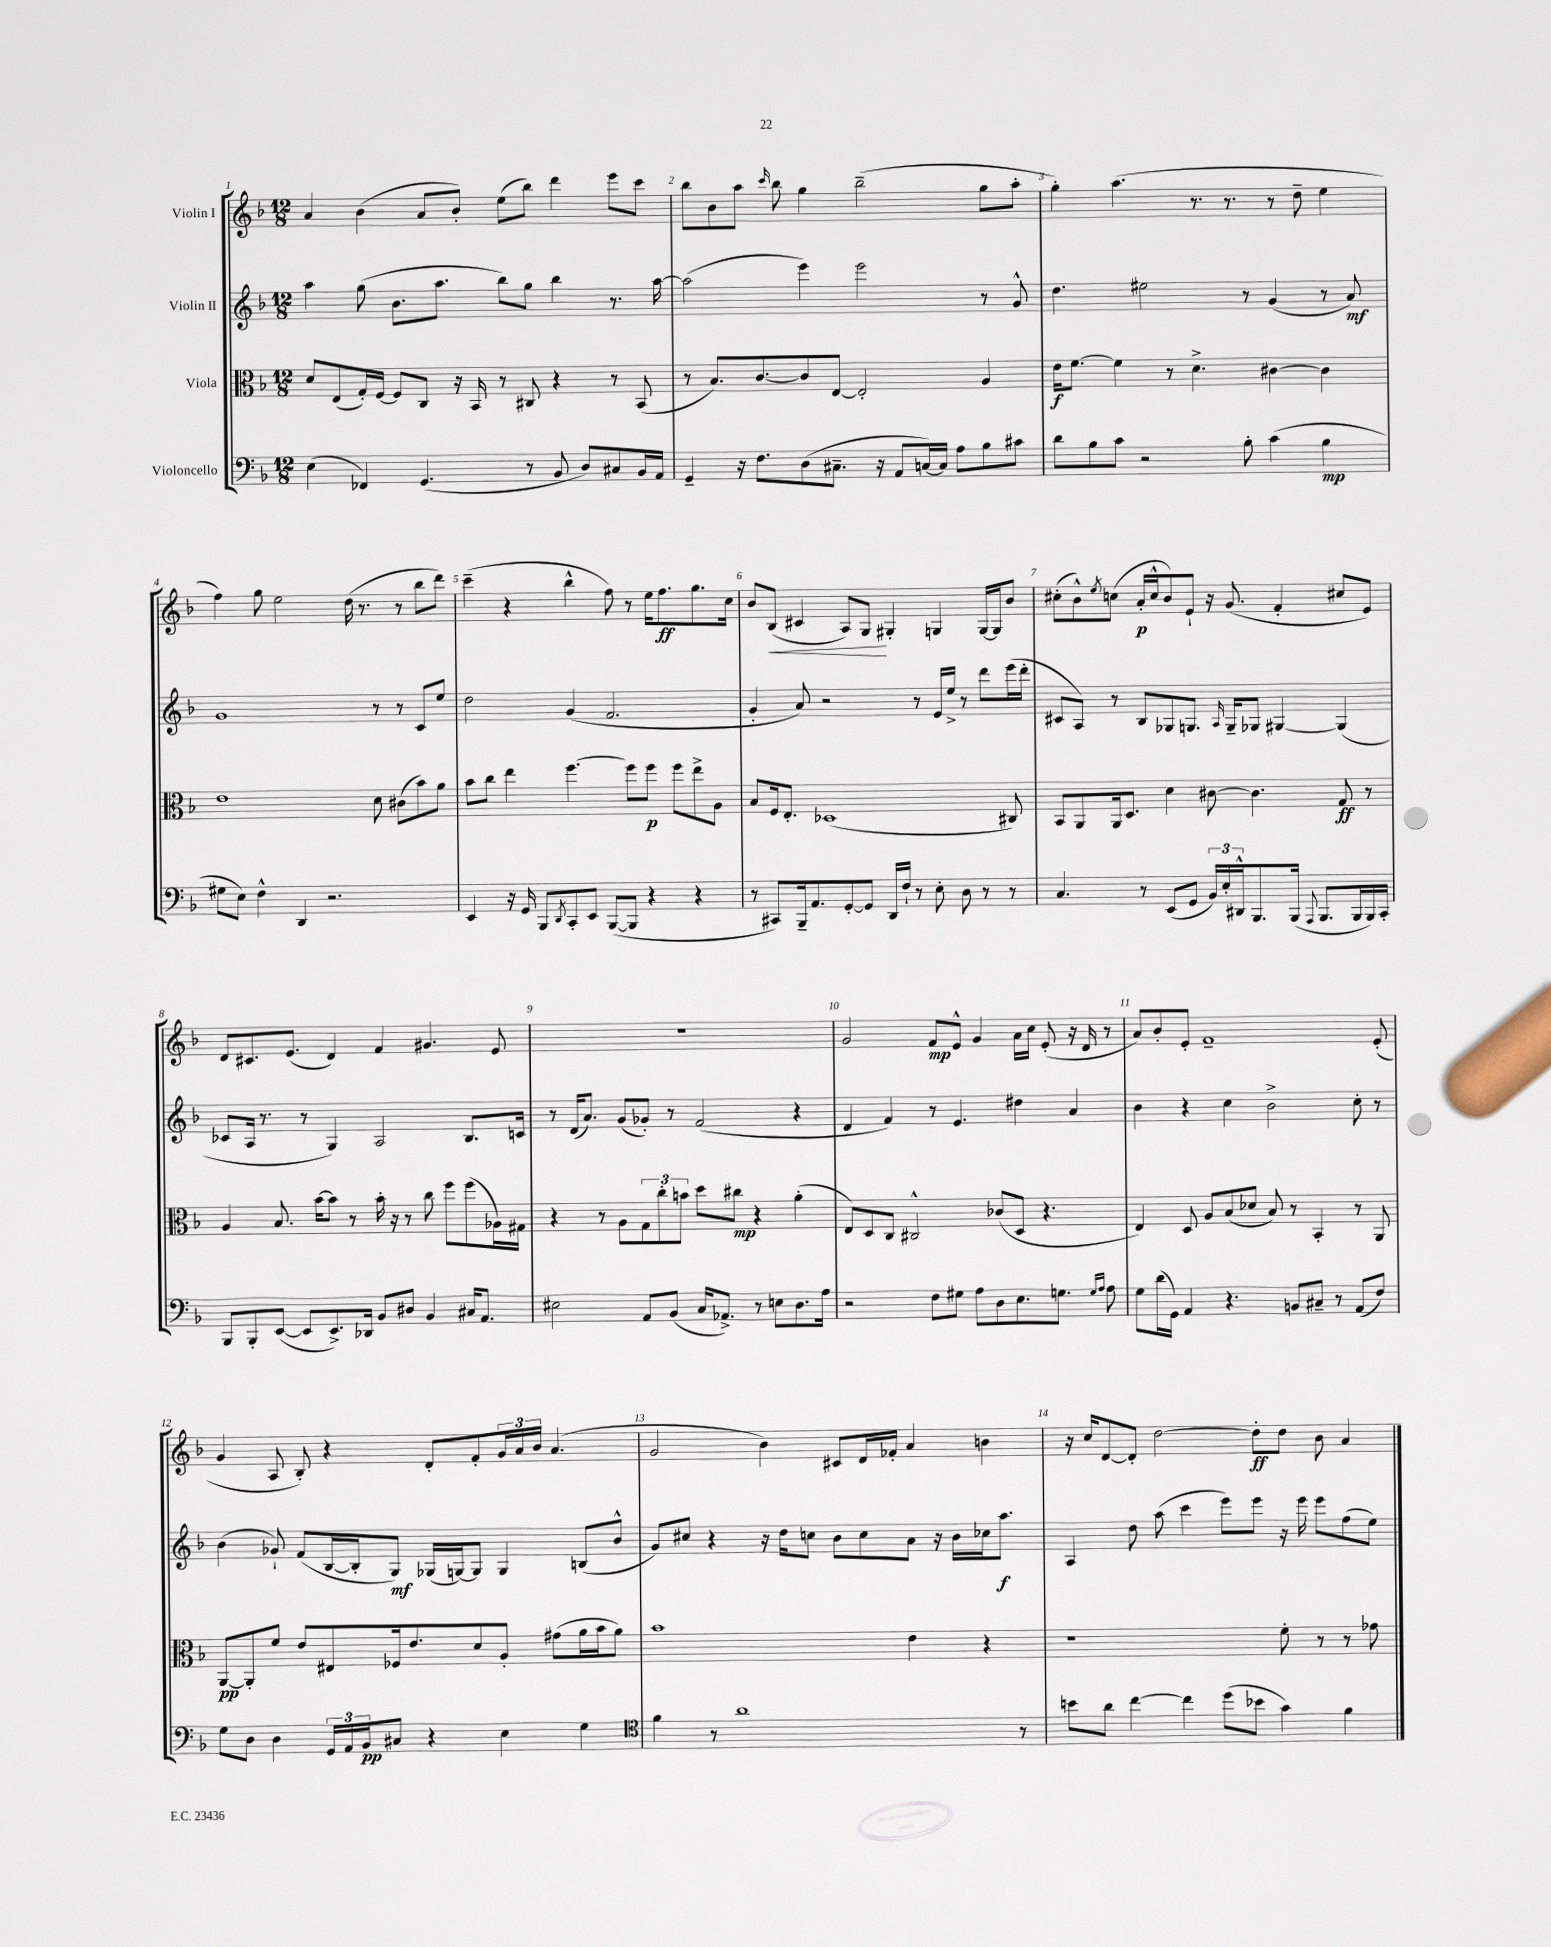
<<
\new StaffGroup <<
\new Staff = "s0" \with { instrumentName = "Violin I" } {
    \clef treble \key f \major \numericTimeSignature \time 12/8
    a'4 bes'4( a'8 bes'8-.) e''8( bes''8) d'''4 e'''8 c'''8 |
    bes''8 bes'8 a''8 \grace { c'''16 } bes''8 g''4 bes''2--( g''8 a''8-. |
    g''4-.) a''4.( r8. r8. r8 d''8-- e''4 |
    f''4) g''8 e''2 d''16( r8. r8 bes''8 d'''8) |
    c'''4--( r4 bes''4-^ f''8) r8 e''16 f''8.\ff g''8. c''16 |
    bes'8 bes8\<( cis'4 a8) g8\! gis4-. g4 g16~ g16 bes'8 |
    cis''8-.( bes'8-^) \acciaccatura { e''8 } c''8( a'16-.\p c''16-^ bes'8) e'8-! r16 g'8.( f'4-. cis''8 e'8) |
    d'8 cis'8. e'8.( d'4) f'4 gis'4. e'8 |
    R1. |
    g'2 f'8\mp e'8-^ g'4 a'16 c''16 e'8-.( r16 d'16 r8 |
    a'8) bes'8-. e'8-. f'1-- e'8-.( |
    g'4 a8 bes8-.) r4 d'8-. f'8-. \tuplet 3/2 { g'16 a'16 bes'16 } a'4.( |
    g'2 bes'4) cis'8 d'16 fes'16-. a'4 b'4 |
    r16 c''16 d'8~ d'8-. d''2~ d''8-.\ff d''8 bes'8 a'4 \bar "|." |
}
\new Staff = "s1" \with { instrumentName = "Violin II" } {
    \clef treble \key f \major \numericTimeSignature \time 12/8
    a''4 g''8( bes'8. a''8. bes''8) g''8 bes''4 r8. a''16~ |
    a''2( e'''4) e'''2 r8 g'8-^ |
    d''4. eis''2 r8 g'4( r8 a'8\mf) |
    g'1 r8 r8 c'8 e''8 |
    d''2 g'4( f'2. |
    g'4-. a'8) r2 r8 e'16 e''16-> r8 d'''8 e'''16( d'''16-. |
    cis'8 a8) r8 bes8 ges8 g8. \grace { a16 } g16-- ges8 gis4~ gis4( |
    ces'8 a16 r8. r8 g4) a2 bes8. c'16 |
    r8 d'16( a'8.) g'8( ges'8-.) r8 f'2( r4 |
    d'4 f'4) r8 e'4. dis''4 a'4 |
    bes'4 r4 c''4 bes'2-> c''8-. r8 |
    bes'4( ges'8-!) f'8( bes16~ bes16-. g8\mf) ges16( g16~) g8 g4 b8( bes'8-^ |
    g'8) cis''8 r4 r16 d''16 c''8 bes'8 c''8 a'8 r16 bes'16 ces''16 a''8.\f |
    a4 d''8 a''8( c'''4 e'''8) e'''8 r16 e'''16 e'''8 f''8( e''8) \bar "|." |
}
\new Staff = "s2" \with { instrumentName = "Viola" } {
    \clef alto \key f \major \numericTimeSignature \time 12/8
    d'8 e8( g16-.) f16~ f8 c8 r16 bes,16 r8 cis8 r4 r8 bes,8( |
    r8 bes8.) c'8.~ c'8 e8~ e2-. a4 |
    e'16\f f'8.~ f'4 r8 d'4.-> cis'4~ cis'4 |
    e'1 d'8 cis'8( bes'8) a'8 |
    bes'8 c''8 e''4 f''4.~ f''8 f''8\p f''8 e''8-> a8 |
    bes8 f16 e8.-. des1( cis8) |
    bes,8 a,8 a,16 d8. d'4 cis'8~ cis'4. g8\ff r8 |
    a4 bes8. bes'16~ bes'8 r8 bes'16-. r16 r8 c''8 f''8 f''8( aes16) gis16 |
    r4 r8 a8 \tuplet 3/2 { g8 c''8-. b'8 } d''8 cis''8\mp r4 a'4-.( |
    e8) d8 c8 cis2-^ ces'8( d8 r4. |
    e4) d8 a8 bes8( des'8 bes8) r8 bes,4-. r8 a,8 |
    a,8~\pp a,8-. f'8 e'8 eis8 fes16 e'8. d'8 a8-. gis'8( a'16 bes'16 a'8) |
    bes'1 e'4 r4 |
    r1 f'8-. r8 r8 ges'8 \bar "|." |
}
\new Staff = "s3" \with { instrumentName = "Violoncello" } {
    \clef bass \key f \major \numericTimeSignature \time 12/8
    e4( fes,4) g,4.( r8 bes,8 d8) cis8 bes,16 a,16 |
    g,4-- r16 f8. d8( cis8.-- r16 a,8 c16~) c16 a8 bes8 cis'8 |
    d'8 bes8 c'8 r2 bes8-. c'4( bes4\mp |
    gis8 e8) f4-^ d,4 r2. |
    e,4 r16 g,16 bes,,8 \acciaccatura { d,8 } c,8-. e,8 bes,,8~( bes,,8 r4 r4 |
    r8 cis,8) bes,,16-- a,8. g,8~-. g,8 d,16 f16-! r8 e8-. d8 r8 r8 |
    c4. r8 e,8( g,8 \tuplet 3/2 { bes,16) e16-. dis,16-^ } bes,,8. bes,,16( \appoggiatura { a,,8 } bes,,8. bes,,16 bes,,16) c,16-. |
    bes,,8 bes,,8-. e,8~( e,8 e,8.->) des,16 bes,8 dis8 bes,4 cis16 a,8. |
    eis2 a,8 bes,8( c16 aes,8.->) r8 e8 d8. a16 |
    r2 f8 gis8 a8 d8 e8. g8. \grace { g16 a16 } a8 |
    g8 d'16( g,16) a,4 r4. b,8 cis8-- r8 a,8( f8) |
    g8 d8 d4 \tuplet 3/2 { g,16 a,16 bes,16\pp } cis8 r4 e4 g4 |
    \clef tenor f'4 r8 a'1 r8 |
    b'8 a'8 c''4~ c''4 d''8( bes'8 g'4) f'4 \bar "|." |
}
>>
>>
\layout { \context { \Score \override BarNumber.break-visibility = ##(#f #t #t) barNumberVisibility = #all-bar-numbers-visible } }
